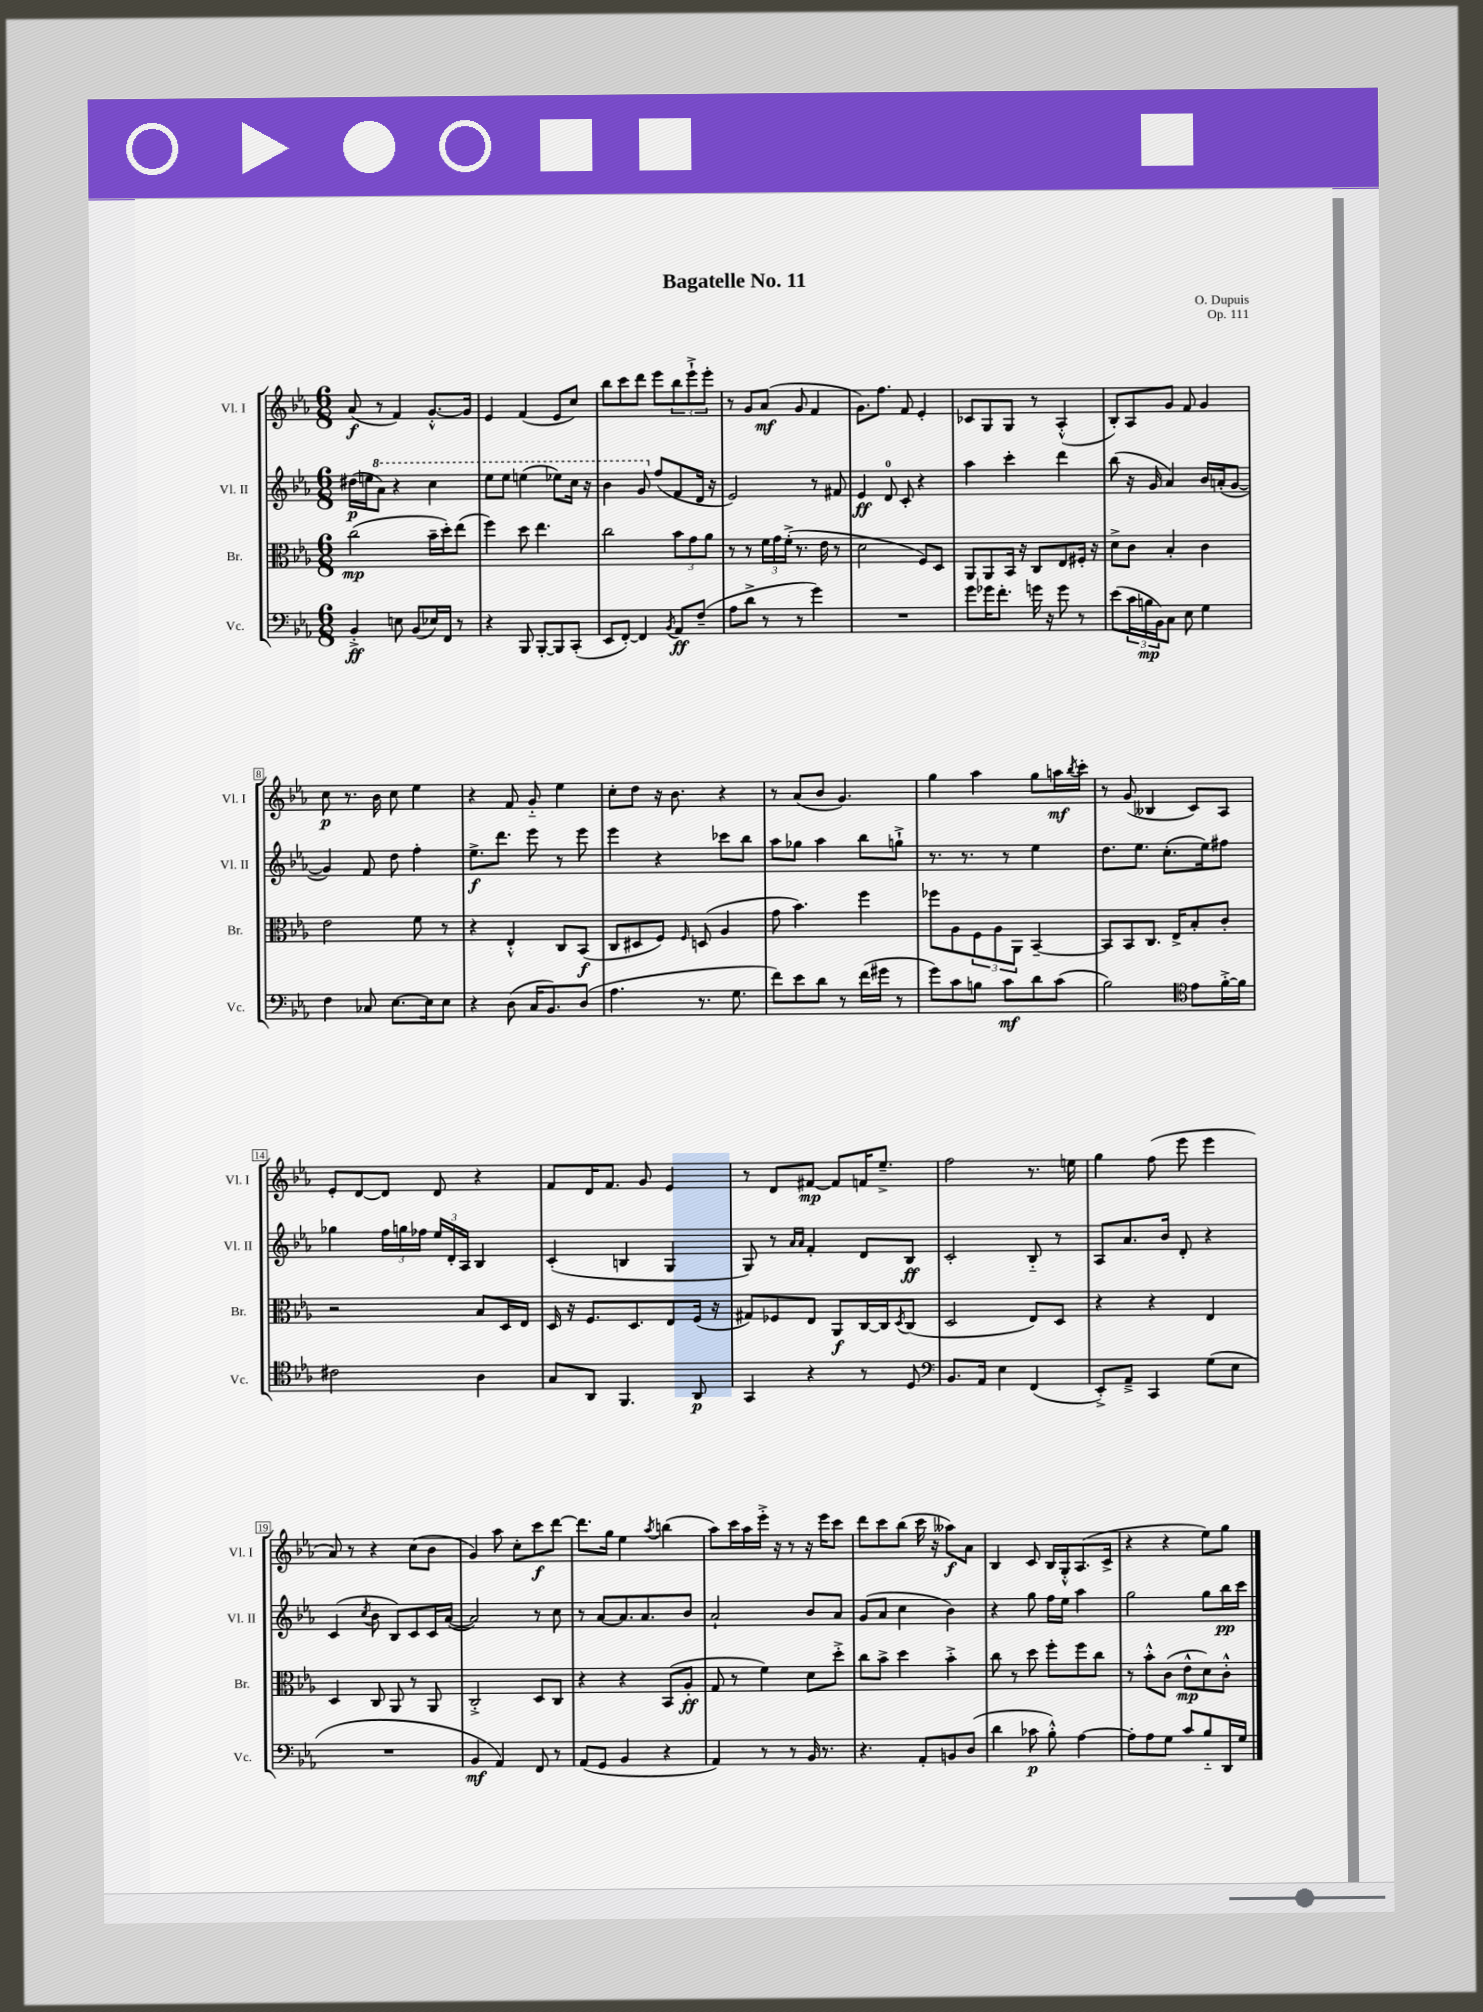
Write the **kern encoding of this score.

**kern	**dynam	**kern	**dynam	**kern	**dynam	**kern	**dynam
*part4	*part4	*part3	*part3	*part2	*part2	*part1	*part1
*staff4	*staff4	*staff3	*staff3	*staff2	*staff2	*staff1	*staff1
*I"Vc.	*	*I"Br.	*	*I"Vl. II	*	*I"Vl. I	*
*I'Vc.	*	*I'Br.	*	*I'Vl. II	*	*I'Vl. I	*
*clefF4	*	*clefC3	*	*clefG2	*	*clefG2	*
*k[b-e-a-]	*	*k[b-e-a-]	*	*k[b-e-a-]	*	*k[b-e-a-]	*
*M6/8	*	*M6/8	*	*M6/8	*	*M6/8	*
=1	=1	=1	=1	=1	=1	=1	=1
4BB-'^/	ff	(2cc\	mp	(16dd#X\LL	p	(8a-/	f
.	.	.	.	16een\J	.	.	.
*	*	*	*	*8va	*	*	*
.	.	.	.	8aa-\J)	.	8r	.
8En\	.	.	.	4r	.	4f/)	.
(8BB-/L	.	.	.	.	.	.	.
16E-X/L)	.	16b-~\LL	.	4ccc\	.	[8.g'^^/L	.
16FF/JJ	.	16dd'\J)	.	.	.	.	.
8r	.	(8ee-\J	.	.	.	.	.
.	.	.	.	.	.	16g/Jk]	.
=2	=2	=2	=2	=2	=2	=2	=2
4r	.	4ff\)	.	8eee-\L	.	4e-/	.
.	.	.	.	8eee-\J	.	.	.
8BBB-/	.	8dd\	.	(4eeen\	.	(4f/	.
[8BBB-'/L	.	4.ee-\	.	.	.	.	.
8BBB-/]	.	.	.	8eee-X\L)	.	8e-/L	.
(8CC'/J	.	.	.	16ccc\Jk	.	8cc/J)	.
.	.	.	.	16r	.	.	.
=3	=3	=3	=3	=3	=3	=3	=3
8EE-/L	.	2cc\	.	4bb-\	.	8bb-\L	.
[8FF'/J)	.	.	.	.	.	8ccc\	.
4FF/]	.	.	.	8gg/	.	8ddd\J	.
*	*	*	*	*X8va	*	*	*
.	.	.	.	(8ff/L	.	8eee-\L	.
8qBB-/	.	.	.	.	.	.	.
8AA-/L	ff	12b-\L	.	8f/	.	12bb-\	.
.	.	12g\	.	.	.	12eee-`^\	.
(8F~/J	.	.	.	16d/Jk	.	.	.
.	.	12a-\J	.	.	.	12eee-'\J	.
.	.	.	.	16r	.	.	.
=4	=4	=4	=4	=4	=4	=4	=4
8A-\L	.	8r	.	2e-/)	.	8r	.
8d^\J	.	8r	.	.	.	8g/L	.
8r	.	24f\LL	.	.	.	(8a-/J	mf
.	.	24g\	.	.	.	.	.
.	.	(24f'^\JJ	.	.	.	.	.
8r	.	8.r	.	.	.	8g/	.
4g\)	.	.	.	8r	.	4f/	.
.	.	16e-\	.	.	.	.	.
.	.	8r	.	8f#X/	.	.	.
=5	=5	=5	=5	=5	=5	=5	=5
2.r	.	2d\	.	4e-/	ff	8.g\L)	.
.	.	.	.	.	.	8.ff\J	.
.	.	.	.	8d/	.	.	.
.	.	.	.	8c'/	.	8f/	.
.	.	8F/L)	.	4r	.	4e-'/	.
.	.	8D/J	.	.	.	.	.
=6	=6	=6	=6	=6	=6	=6	=6
8g\L	.	8AA-/L	.	4aa-\	.	8c-X/L	.
16g-X\K	.	8AA-/	.	.	.	8G/	.
8.f'\J	.	.	.	.	.	.	.
.	.	16BB-/Jk	.	4ccc'\	.	8G/J	.
.	.	16r	.	.	.	.	.
16gn\	.	8C/L	.	.	.	8r	.
16r	.	.	.	.	.	.	.
8g\	.	8E-/	.	4ddd\	.	(4A-'^^/	.
8r	.	16F#X'/Jk	.	.	.	.	.
.	.	16r	.	.	.	.	.
=7	=7	=7	=7	=7	=7	=7	=7
(8e-\L	.	8d^\L	.	(8bb-\	.	8B-'/L)	.
24c\L	.	8c\J	.	16r	.	8A-/	.
24Bn\	mp	.	.	.	.	.	.
.	.	.	.	16g/	.	.	.
24BB-\J)	.	.	.	.	.	.	.
8C\J	.	4B-'/	.	4a-/)	.	8g/J	.
8E-\	.	.	.	.	.	8f/	.
4G\	.	4c\	.	16b-/LL	.	4g/	.
.	.	.	.	(16an'/J	.	.	.
.	.	.	.	[8g/J	.	.	.
!!LO:LB:g=z
=8	=8	=8	=8	=8	=8	=8	=8
4F\	.	2e-\	.	4g/])	.	8cc\	p
.	.	.	.	.	.	8.r	.
8C-X/	.	.	.	8f/	.	.	.
.	.	.	.	.	.	16b-\	.
[8.E-\L	.	.	.	8dd\	.	8cc\	.
.	.	8f\	.	4ff'\	.	4ee-\	.
16E-\k]	.	.	.	.	.	.	.
8E-\J	.	8r	.	.	.	.	.
=9	=9	=9	=9	=9	=9	=9	=9
4r	.	4r	.	8.ee-^\L	f	4r	.
.	.	.	.	8.ddd\J	.	.	.
(8D\	.	4E-'^^/	.	.	.	8f/	.
16C/KL	.	.	.	8eee-\	.	8g/	.
8.BB-/)	.	.	.	.	.	.	.
.	.	8C/L	.	8r	.	4ee-\	.
(8D/J	.	(8BB-/J	f	8eee-\	.	.	.
=10	=10	=10	=10	=10	=10	=10	=10
4.A-\	.	8C/L	.	4eee-\	.	8cc'\L	.
.	.	8D#X/	.	.	.	8dd\J	.
.	.	8F/J)	.	4r	.	16r	.
.	.	.	.	.	.	8.b-\	.
.	.	16qqF/	.	.	.	.	.
8.r	.	(8Dn/	.	.	.	.	.
.	.	4A-/	.	8ccc-X\L	.	4r	.
8.G\	.	.	.	.	.	.	.
.	.	.	.	8bb-\J	.	.	.
=11	=11	=11	=11	=11	=11	=11	=11
8f\L)	.	8g\	.	8aa-\L	.	8r	.
8e-\	.	4.b-\)	.	8gg-X\J	.	(8a-/L	.
8d\J	.	.	.	4aa-\	.	8b-/J	.
8r	.	.	.	.	.	4.g/)	.
(16f\LL	.	4ff\	.	8bb-\L	.	.	.
16g#X\JJ	.	.	.	.	.	.	.
8r	.	.	.	8ggn`^\J	.	.	.
=12	=12	=12	=12	=12	=12	=12	=12
8g\L)	.	8ff-X\L	.	8.r	.	4gg\	.
8c\	.	8A-\	.	.	.	.	.
.	.	.	.	8.r	.	.	.
8Bn\J	.	12F\	.	.	.	4aa-\	.
.	.	12A-\	.	.	.	.	.
8c\L	mf	.	.	8r	.	.	.
.	.	12AA-\J	.	.	.	.	.
8d\	.	[4BB-~/	.	4ee-\	.	8gg\L	.
(8c\J	.	.	.	.	.	16aan\L	mf
.	.	.	.	.	.	8qbb-/	.
.	.	.	.	.	.	16ccc'\JJ	.
=13	=13	=13	=13	=13	=13	=13	=13
2B-\)	.	8BB-/L]	.	8.dd\L	.	8r	.
.	.	8BB-/	.	.	.	(8g/	.
.	.	.	.	8.ee-\J	.	.	.
.	.	8.C/J	.	.	.	4B--X/	.
.	.	.	.	(8.cc'\L	.	.	.
.	.	16E-^/KL	.	.	.	.	.
*clefC4	*	*	*	*	*	*	*
8e-\L	.	8B-'/	.	.	.	8c/L)	.
.	.	.	.	16ee-\k)	.	.	.
[16f'^\L	.	8c'/J	.	8ff#X\J	.	8A-/J	.
16f\JJ]	.	.	.	.	.	.	.
!!LO:LB:g=z
=14	=14	=14	=14	=14	=14	=14	=14
2c#X\	.	2r	.	4gg-X\	.	8e-'/L	.
.	.	.	.	.	.	[8d/	.
.	.	.	.	24ff\LL	.	8d/J]	.
.	.	.	.	24ggn\	.	.	.
.	.	.	.	24ff-X\JJ	.	.	.
.	.	.	.	24ee-/LL	.	8d/	.
.	.	.	.	24d'/	.	.	.
.	.	.	.	24A-/JJ	.	.	.
4A-\	.	8B-/L	.	4B-/	.	4r	.
.	.	16D/L	.	.	.	.	.
.	.	16E-/JJ	.	.	.	.	.
=15	=15	=15	=15	=15	=15	=15	=15
8G/L	.	16D/	.	(4c'/	.	8f/L	.
.	.	16r	.	.	.	.	.
8AA-/J	.	8.F/L	.	.	.	16d/K	.
.	.	.	.	.	.	8.f/J	.
4.FF/	.	.	.	4Bn/	.	.	.
.	.	8.D/	.	.	.	.	.
.	.	.	.	.	.	8g/	.
.	.	8E-/	.	4G/	.	4e-/	.
8AA-/	p	(16F/Jk	.	.	.	.	.
.	.	16r	.	.	.	.	.
=16	=16	=16	=16	=16	=16	=16	=16
4GG/	.	8G#X/L)	.	8G/)	.	8r	.
.	.	8F-X/	.	8r	.	8d/L	.
.	.	.	.	16qqa-/LL	.	.	.
.	.	.	.	16qqa-/JJ	.	.	.
4r	.	8E-/J	.	4f'/	.	[8f#X/J	mp
.	.	8AA-/L	f	.	.	8f#/L]	.
8r	.	[16C/L	.	8d/L	.	16fn/K	.
.	.	16C/J]	.	.	.	8.ee-~^/J	.
.	.	8qD/	.	.	.	.	.
8D/	.	(8C/J	.	8B-/J	ff	.	.
=17	=17	=17	=17	=17	=17	=17	=17
*clefF4	*	*	*	*	*	*	*
8.BB-/L	.	2D/	.	2c'/	.	2ff\	.
16AA-/Jk	.	.	.	.	.	.	.
4E-\	.	.	.	.	.	.	.
(4FF/	.	8E-/L)	.	8B-/	.	8.r	.
.	.	8D/J	.	8r	.	.	.
.	.	.	.	.	.	16een\	.
=18	=18	=18	=18	=18	=18	=18	=18
8EE-'^/L)	.	4r	.	8A-/L	.	4gg\	.
8AA-~^/J	.	.	.	8.a-/	.	.	.
4CC/	.	4r	.	.	.	(8ff\	.
.	.	.	.	16b-/Jk	.	.	.
.	.	.	.	8d'/	.	8eee-\	.
(8G\L	.	4E-/	.	4r	.	4eee-\	.
8E-\J	.	.	.	.	.	.	.
!!LO:LB:g=z
=19	=19	=19	=19	=19	=19	=19	=19
2.r	.	4D/	.	(4c/	.	8a-/)	.
.	.	.	.	.	.	8r	.
.	.	.	.	8qcc/	.	.	.
.	.	8C/	.	8b-\	.	4r	.
.	.	8AA-/	.	8B-/L)	.	.	.
.	.	8r	.	8c/	.	(8cc\L	.
.	.	8AA-/	.	16c/L	.	8b-\J	.
.	.	.	.	([16a-/JJ	.	.	.
=20	=20	=20	=20	=20	=20	=20	=20
4BB-/	mf	2C'^/	.	2a-/])	.	4g/)	.
4AA-/)	.	.	.	.	.	8aa-\	.
.	.	.	.	.	.	8cc'\L	.
8FF/	.	8D/L	.	8r	.	8ccc\	f
8r	.	8C/J	.	8cc\	.	[8ddd\J	.
=21	=21	=21	=21	=21	=21	=21	=21
(8AA-/L	.	4r	.	8r	.	8.ddd\L]	.
8GG/J	.	.	.	[8a-/L	.	.	.
.	.	.	.	.	.	16gg\Jk	.
4BB-/	.	4r	.	8.a-/]	.	4ee-\	.
.	.	.	.	8.a-/	.	.	.
.	.	.	.	.	.	8qaa-/	.
4r	.	(8BB-/L	.	.	.	(4bbn\	.
.	.	8A-'/J	ff	8b-/J	.	.	.
=22	=22	=22	=22	=22	=22	=22	=22
4AA-/)	.	8G/	.	2a-`/	.	8aa-\L)	.
.	.	8r	.	.	.	16ccc\L	.
.	.	.	.	.	.	16aa-\	.
8r	.	4f\)	.	.	.	16eee-'^\JJ	.
.	.	.	.	.	.	16r	.
8r	.	.	.	.	.	8r	.
16BB-/	.	8d\L	.	8b-/L	.	16r	.
8.r	.	.	.	.	.	16eee-\KL	.
.	.	8dd'^\J	.	8a-/J	.	8ccc\J	.
=23	=23	=23	=23	=23	=23	=23	=23
4.r	.	8cc\L	.	(8g/L	.	8ddd\L	.
.	.	8b-^\J	.	8a-/J	.	8ccc\	.
.	.	4dd\	.	4cc\	.	(8bb-\J	.
8AA-'/L	.	.	.	.	.	16ccc\	.
.	.	.	.	.	.	16r	.
8BBn/	.	4b-'^\	.	4b-\)	.	8aa--X\L)	f
(8D/J	.	.	.	.	.	8a-\J	.
=24	=24	=24	=24	=24	=24	=24	=24
4d\	.	8cc\	.	4r	.	4B-/	.
.	.	8r	.	.	.	.	.
8c-X\	p	8dd\	.	8gg\	.	8c/	.
8B-'^^\)	.	8ff'\L	.	16ff\LL	.	16B-/LL	.
.	.	.	.	16ee-\JJ	.	16G'^^/J	.
[4A-\	.	8ff\	.	4aa-\	.	(8.A-/	.
.	.	8cc\J	.	.	.	.	.
.	.	.	.	.	.	16c^/Jk	.
=25	=25	=25	=25	=25	=25	=25	=25
8A-'\L]	.	8r	.	2gg\	.	4r	.
8A-\	.	8b-'^^\L	.	.	.	.	.
8G\J	.	(8c\J	.	.	.	4r	.
8c/L	.	8e-^^\L	mp	.	.	.	.
8B-/	.	8d\)	.	8gg\L	.	8ee-\L)	.
16DD/L	.	8c'^^\J	.	16bb-\L	pp	8gg\J	.
16G/JJ	.	.	.	16ccc\JJ	.	.	.
==	==	==	==	==	==	==	==
*-	*-	*-	*-	*-	*-	*-	*-
